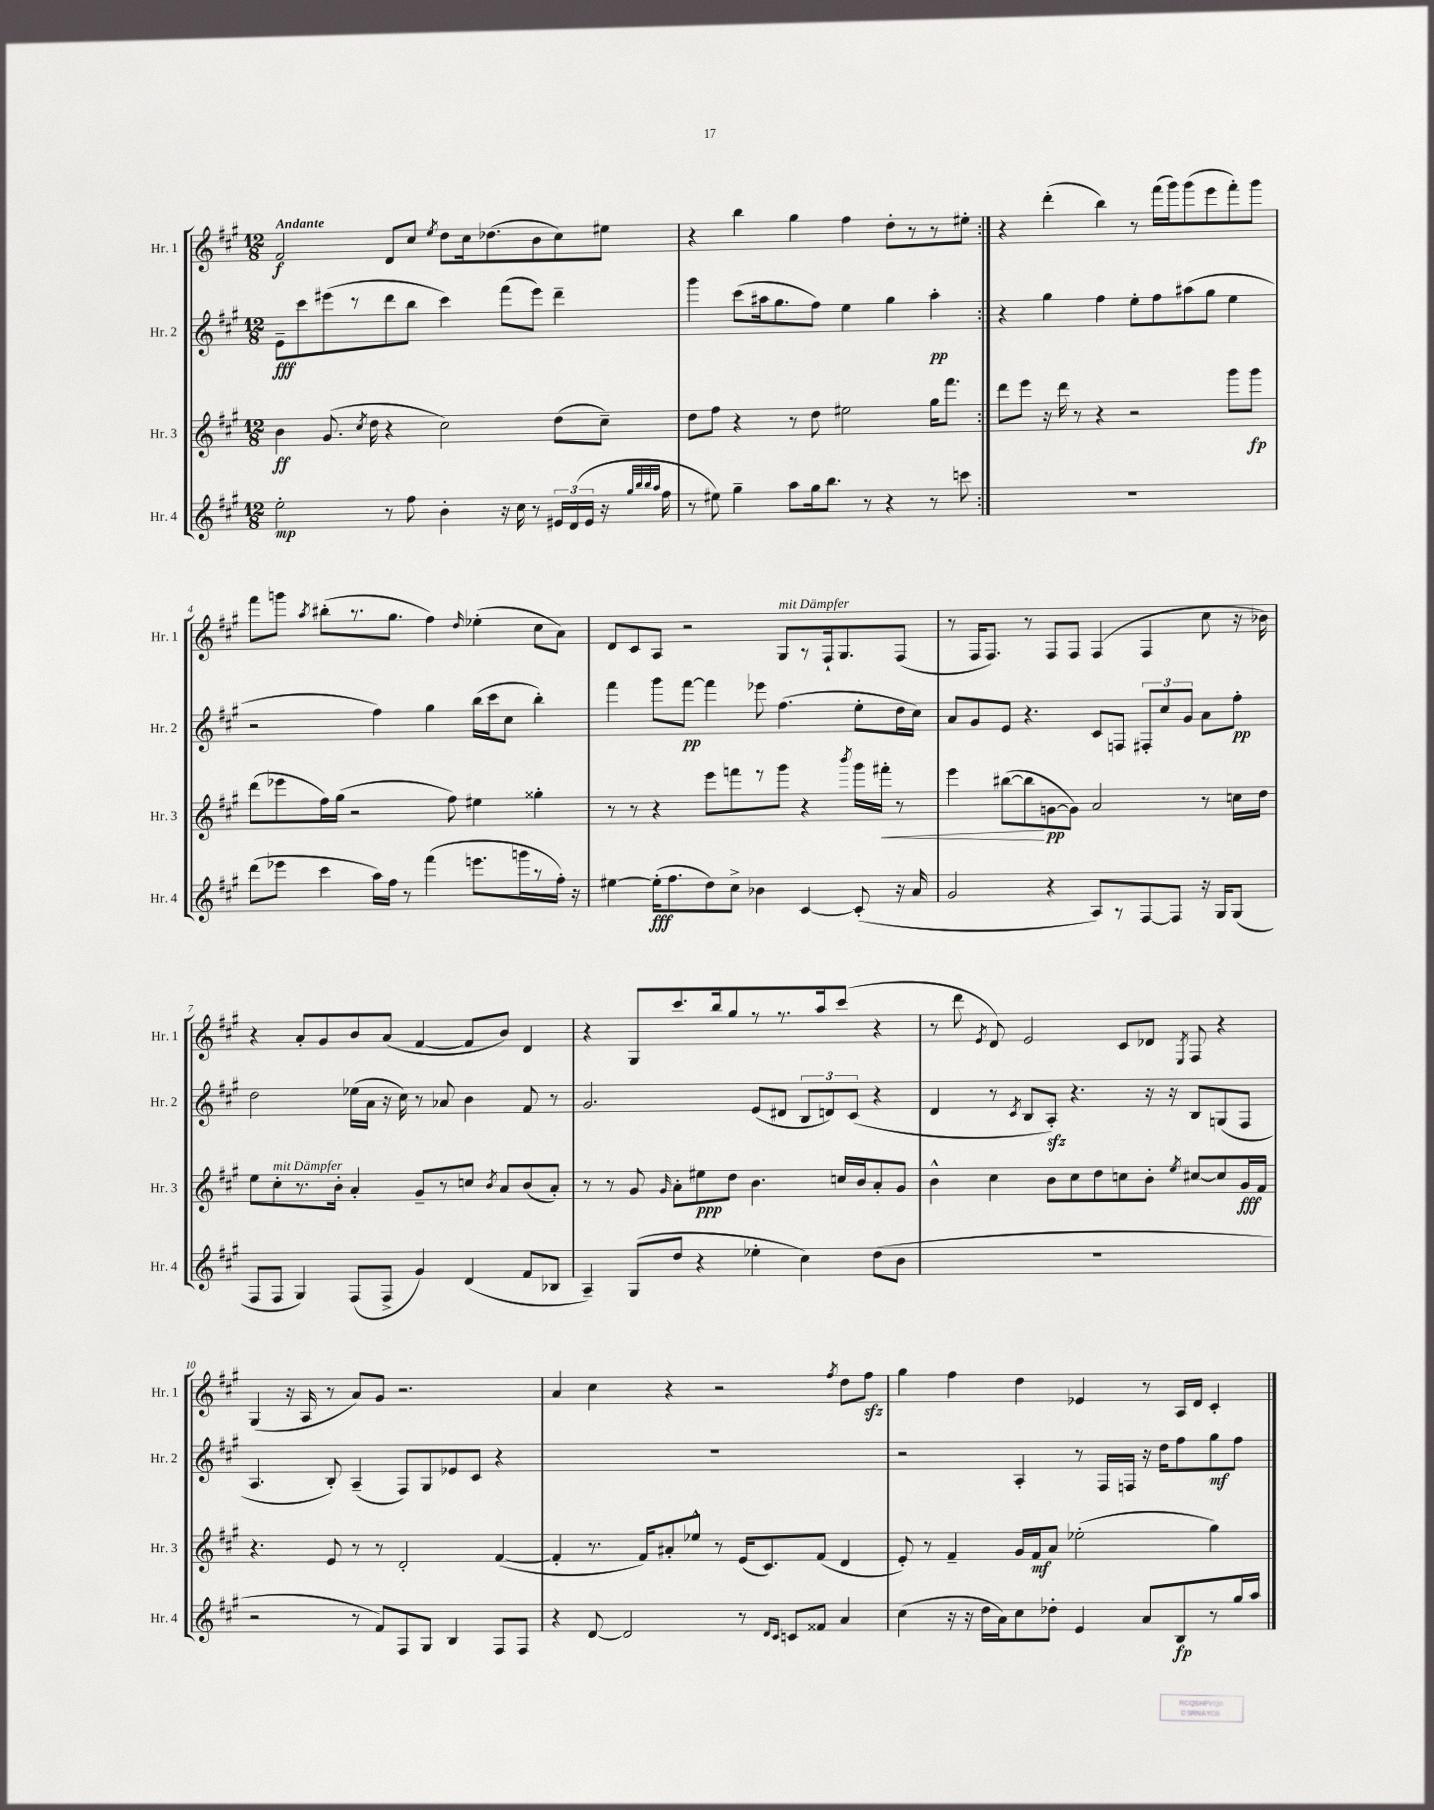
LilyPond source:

<<
\new StaffGroup <<
\new Staff = "s0" \with { instrumentName = "Hr. 1" shortInstrumentName = "Hr. 1" } {
    \clef treble \key a \major \numericTimeSignature \time 12/8 \tempo "Andante"
    \autoBeamOff \repeat volta 2 { fis'2\f d'8[ cis''8] \acciaccatura { e''8 } d''8[ cis''16 des''8.( b'8 cis''8) eis''8] |
    r4 b''4 gis''4 fis''4 d''8[-. r8 r8 eis''8]-. | }
    r4 d'''4-.( b''4) r8 fis'''16[( gis'''16) gis'''8( e'''8 fis'''8-.) gis'''8] |
    fis'''8[ g'''8] \acciaccatura { a''8 } bis''8[-.( r8. gis''8.] fis''4) \grace { d''16 } ees''4-.( cis''8[ a'8]) |
    d'8[ cis'8 a8] r2 gis8[^\markup { \italic "mit Dämpfer" } r8 fis16-! gis8. fis8]( |
    r8 fis16[ fis8.]) r8 fis8[ fis8] fis4( fis4 cis''8 r16 bes'16) |
    r4 a'8[-. gis'8 b'8 a'8]( fis'4~ fis'8[ b'8]) d'4 |
    r4 gis8[ cis'''8. b''16 gis''8 r8 r8. a''16 cis'''8]( r4 |
    r8 d'''8 \acciaccatura { e'8 } d'8) e'2 cis'8[ des'8] \acciaccatura { e8 } fis8 r4 |
    gis4( r16 a16 r8 a'8[) gis'8] r2. |
    a'4 cis''4 r4 r2 \acciaccatura { fis''8 } d''8[ fis''8]\sfz |
    gis''4 fis''4 d''4 ees'4 r8 a16[ d'16] cis'4-. \bar "|." |
}
\new Staff = "s1" \with { instrumentName = "Hr. 2" shortInstrumentName = "Hr. 2" } {
    \clef treble \key a \major \numericTimeSignature \time 12/8
    \autoBeamOff \repeat volta 2 { e'8[--\fff cis'''8 eis'''8( r8 d'''8 b''8] cis'''4) fis'''8[( eis'''8]) d'''4-- |
    gis'''4 cis'''8[( ais''16 gis''8. fis''8]) e''4 gis''4 ais''4-.\pp | }
    r4 gis''4 fis''4 e''8[-. fis''8 ais''8( gis''8] e''4 |
    r2 fis''4) gis''4 b''16[( cis'''16 cis''8] b''4-.) |
    fis'''4 gis'''8[ fis'''8]~\pp fis'''4 ees'''8 fis''4.( e''8[-. d''16 cis''16]) |
    a'8[ gis'8 e'8] r4. cis'8[ f8] \tuplet 3/2 { fis8[-. cis''8 gis'8] } a'8[ fis''8]-.\pp |
    d''2 ees''16[( a'16] r16 cis''16) r8 aes'8 b'4 fis'8 r8 |
    gis'2. e'8[( dis'8] \tuplet 3/2 { b8[ d'8) cis'8]( } r4 |
    d'4 r8 \acciaccatura { cis'8 } b8[ a8]-.\sfz) r4. r16 r16 b8[ g8( fis8] |
    a4. b8-.) a4--( fis8[) gis8 ees'8 cis'8] r4 |
    R1. |
    r2 a4-. r8 fis16[ f16] r16 d''16[ fis''8 gis''8\mf fis''8] \bar "|." |
}
\new Staff = "s2" \with { instrumentName = "Hr. 3" shortInstrumentName = "Hr. 3" } {
    \clef treble \key a \major \numericTimeSignature \time 12/8
    \autoBeamOff \repeat volta 2 { b'4\ff gis'8.( \acciaccatura { cis''8 } d''16 r4 cis''2) d''8[( cis''8]--) |
    d''8[ fis''8] r4 r8 d''8 eis''2 gis''16[ fis'''8.] | }
    d'''8[ e'''8] r16 d'''16 r8 r4 r2 gis'''8[ gis'''8]\fp |
    d'''8[( ees'''8 fis''16) gis''16]( r2 fis''8) eis''4 gisis''4-. |
    r8 r8 r4 e'''8[ f'''8 r8 gis'''8] r4 \acciaccatura { b'''8 } gis'''16[ fis'''16]-.\< r8 |
    e'''4 bis''8[~( bis''8\! g'8~\pp g'8]) a'2 r8 c''16[ d''16] |
    e''8[ cis''8-.^\markup { \italic "mit Dämpfer" } r8. b'16]-. a'4-. gis'8[-- r8 c''8] \acciaccatura { b'8 } a'8[ b'8( a'8]-.) |
    r8 r8 gis'8 \grace { gis'16 } a'8[-. eis''8\ppp d''8] b'4. c''16[ b'16 a'8-. gis'8] |
    b'4-^ cis''4 b'8[ cis''8 d''8 c''8 b'8]-. \acciaccatura { e''8 } cis''8[~ cis''8 gis'16\fff fis'16] |
    r4. e'8 r8 r8 d'2-. fis'4~( |
    fis'4-. r8. fis'16[) ais'8-. ees''8]-^ r8 e'16[( cis'8.) fis'8]( d'4 |
    e'8-.) r8 fis'4-- gis'16[ fis'16\mf a'8] ees''2-.( gis''4) \bar "|." |
}
\new Staff = "s3" \with { instrumentName = "Hr. 4" shortInstrumentName = "Hr. 4" } {
    \clef treble \key a \major \numericTimeSignature \time 12/8
    \autoBeamOff \repeat volta 2 { e''2-.\mp r8 fis''8 b'4-. r16 cis''16 r8 \tuplet 3/2 { eis'16[ d'16( eis'16] } r16 \grace { gis''32[ b''32 b''32 a''32] } fis''16 |
    r8 eis''8) gis''4-- a''8[ gis''16 b''8.] r8 r4 r8 c'''8 | }
    R1. |
    d'''8[( ees'''8] cis'''4 a''16[) fis''16] r8 fis'''4( e'''8.[ g'''16 r8 fis''16]-.) r16 |
    eis''4~ eis''16[-.\fff( fis''8. d''8) cis''8]-> bes'4 cis'4~ cis'8-.( r16 a'16 |
    gis'2 r4 a8[) r8 fis8~ fis8] r16 gis16[ gis8]( |
    fis8[ fis8] gis4) fis8[( fis8]-> gis'4) d'4( fis'8[ bes8] |
    a4--) gis8[( d''8] r4 ees''4-. cis''4) d''8[( b'8] |
    R1. |
    r2 r8 fis'8[) fis8 gis8] b4 fis8[ fis8] |
    r4 d'8~ d'2 r8 \grace { d'16[ cis'16] } c'8[ fisis'8] a'4 |
    cis''4( r16 r16 d''16[ a'16) cis''8 des''8]-. e'4 a'8[ b8\fp r8 gis''16 a''16] \bar "|." |
}
>>
>>
